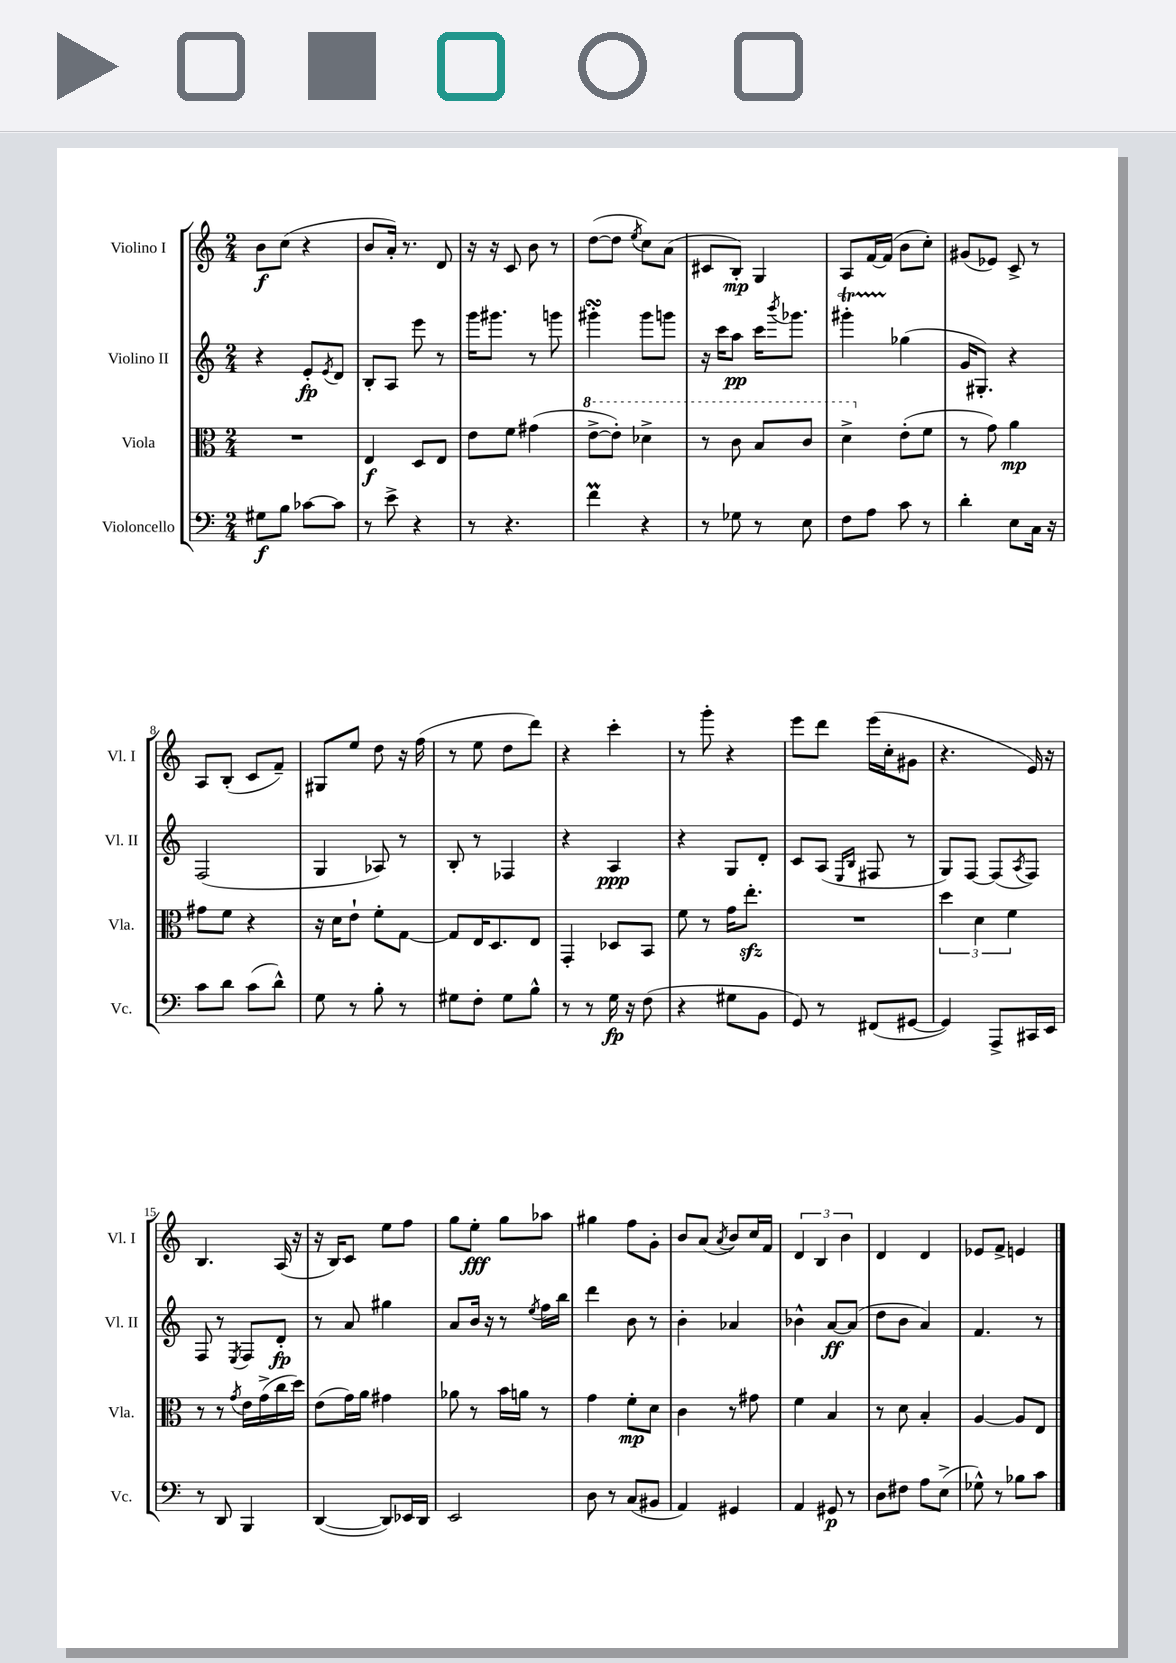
<<
\new StaffGroup <<
\new Staff = "s0" \with { instrumentName = "Violino I" shortInstrumentName = "Vl. I" } {
    \clef treble \key c \major \numericTimeSignature \time 2/4
    b'8\f c''8( r4 |
    b'8 a'16-.) r8. d'8 |
    r16 r16 c'8 b'8 r8 |
    d''8~( d''8 \acciaccatura { e''8 } c''8) a'8( |
    cis'8 b8-.\mp) g4 |
    a8 f'16~ f'16( b'8 c''8-.) |
    gis'8( ees'8) c'8-> r8 |
    a8 b8-.( c'8 f'8--) |
    gis8 e''8 d''8 r16 f''16( |
    r8 e''8 d''8 d'''8) |
    r4 c'''4-. |
    r8 g'''8-. r4 |
    e'''8 d'''8 e'''16( c''16-. gis'8 |
    r4. e'16) r16 |
    b4. a16( r16 |
    r16 b16) c'8 e''8 f''8 |
    g''8 e''8-.\fff g''8 aes''8 |
    gis''4 f''8 g'8-. |
    b'8 a'8( \acciaccatura { a'8 } b'8) c''16 f'16 |
    \tuplet 3/2 { d'4 b4 b'4 } |
    d'4 d'4 |
    ees'8 f'8-> e'4 \bar "|." |
}
\new Staff = "s1" \with { instrumentName = "Violino II" shortInstrumentName = "Vl. II" } {
    \clef treble \key c \major \numericTimeSignature \time 2/4
    r4 e'8-.\fp \acciaccatura { e'8 } d'8 |
    b8-. a8 e'''8 r8 |
    g'''16 gis'''8. r8 g'''8 |
    gis'''4-.\turn gis'''8 g'''8 |
    r16 c'''16 a''8\pp c'''16 \acciaccatura { b'''8 } ges'''8. |
    gis'''4-.\startTrillSpan ges''4\stopTrillSpan( |
    g'16 gis8.-.) r4 |
    f2( |
    g4 aes8) r8 |
    b8-. r8 fes4 |
    r4 a4\ppp |
    r4 g8 d'8-. |
    c'8 a8( \grace { e16 b16 } fis8 r8 |
    g8) f8~ f8( \acciaccatura { a8 } f8) |
    f8 r8 \acciaccatura { e8 } f8 d'8-.\fp |
    r8 a'8 gis''4 |
    a'8 b'16 r16 r8 \acciaccatura { e''8 } f''16 b''16 |
    d'''4 b'8 r8 |
    b'4-. aes'4 |
    bes'4-^ a'8~\ff a'8( |
    d''8 b'8 a'4) |
    f'4. r8 \bar "|." |
}
\new Staff = "s2" \with { instrumentName = "Viola" shortInstrumentName = "Vla." } {
    \clef alto \key c \major \numericTimeSignature \time 2/4
    R2 |
    e4\f d8 e8 |
    e'8 f'8 gis'4( |
    \ottava #1 e''8~-> e''8-.) des''4-> |
    r8 c''8 b'8 c''8 |
    d''4-> \ottava #0 e'8-.( f'8 |
    r8 g'8) a'4\mp |
    gis'8 f'8 r4 |
    r16 d'16 e'8-! f'8-. g8~ |
    g8 e16 d8. e8 |
    g,4-. des8 b,8 |
    f'8 r8 g'16 e''8.-.\sfz |
    R2 |
    \tuplet 3/2 { d''4 d'4 f'4 } |
    r8 r8 \acciaccatura { g'8 } e'16 g'16->( c''16 d''16) |
    e'8( g'16) a'16 gis'4 |
    aes'8 r8 b'16 a'16 r8 |
    g'4 f'8-.\mp d'8 |
    c'4 r8 gis'8 |
    f'4 b4 |
    r8 d'8 b4-. |
    a4~ a8 e8 \bar "|." |
}
\new Staff = "s3" \with { instrumentName = "Violoncello" shortInstrumentName = "Vc." } {
    \clef bass \key c \major \numericTimeSignature \time 2/4
    gis8\f b8 ces'8~ ces'8 |
    r8 e'8-> r4 |
    r8 r4. |
    f'4\prall r4 |
    r8 ges8 r8 e8 |
    f8 a8 c'8 r8 |
    d'4-. e8 c16 r16 |
    c'8 d'8 c'8( d'8-^) |
    g8 r8 b8-. r8 |
    gis8 f8-. gis8 b8-^ |
    r8 r8 g16\fp r16 f8( |
    r4 gis8 b,8 |
    g,8) r8 fis,8( gis,8~ |
    gis,4) a,,8-> cis,16 e,16 |
    r8 d,8 b,,4 |
    d,4~( d,8) ees,16 d,16 |
    e,2 |
    d8 r8 c8( bis,8 |
    a,4) gis,4 |
    a,4 gis,8\p r8 |
    d8 fis8 a8 e8->( |
    ges8-^) r8 bes8 c'8 \bar "|." |
}
>>
>>
